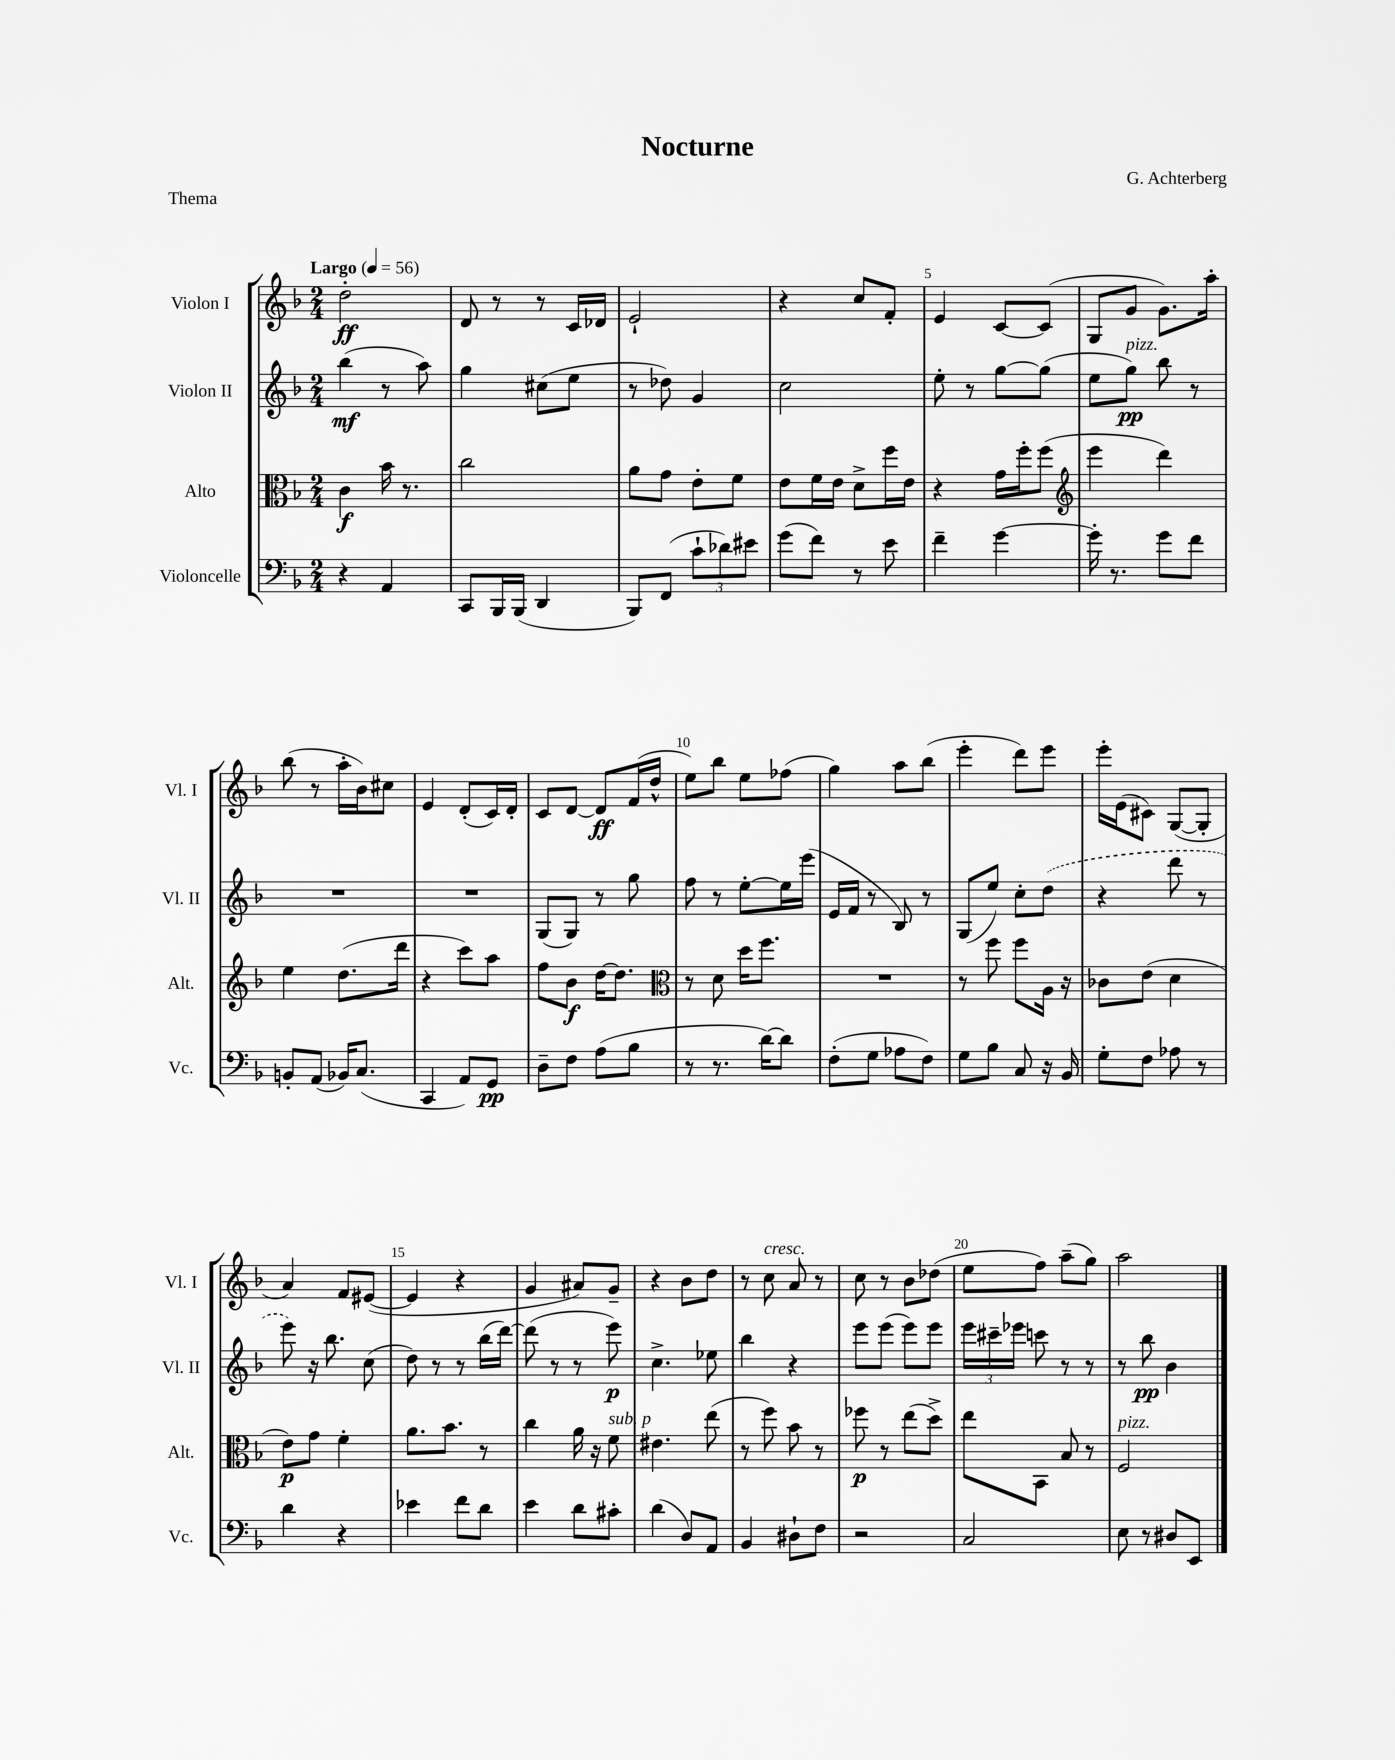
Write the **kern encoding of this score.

**kern	**dynam	**kern	**dynam	**kern	**dynam	**kern	**dynam
*part4	*part4	*part3	*part3	*part2	*part2	*part1	*part1
*staff4	*staff4	*staff3	*staff3	*staff2	*staff2	*staff1	*staff1
*I"Violoncelle	*	*I"Alto	*	*I"Violon II	*	*I"Violon I	*
*I'Vc.	*	*I'Alt.	*	*I'Vl. II	*	*I'Vl. I	*
*clefF4	*	*clefC3	*	*clefG2	*	*clefG2	*
*k[b-]	*	*k[b-]	*	*k[b-]	*	*k[b-]	*
*M2/4	*	*M2/4	*	*M2/4	*	*M2/4	*
*MM56	*	*MM56	*	*MM56	*	*MM56	*
=1	=1	=1	=1	=1	=1	=1	=1
!	!	!	!	!	!	!LO:TX:a:B:t=Largo	!
4r	.	4c\	f	(4bb-\	mf	2dd'\	ff
4AA/	.	16b-\	.	8r	.	.	.
.	.	8.r	.	.	.	.	.
.	.	.	.	8aa\)	.	.	.
=2	=2	=2	=2	=2	=2	=2	=2
8CC/L	.	2cc\	.	4gg\	.	8d/	.
16BBB-/L	.	.	.	.	.	8r	.
(16BBB-/JJ	.	.	.	.	.	.	.
4DD/	.	.	.	(8cc#X\L	.	8r	.
.	.	.	.	8ee\J	.	16c/LL	.
.	.	.	.	.	.	16d-X/JJ	.
=3	=3	=3	=3	=3	=3	=3	=3
8BBB-/L)	.	8a\L	.	8r	.	2e`/	.
(8FF/J	.	8g\J	.	8dd-X\)	.	.	.
12c`\L	.	8e'\L	.	4g/	.	.	.
12d-X\)	.	.	.	.	.	.	.
.	.	8f\J	.	.	.	.	.
12e#X\J	.	.	.	.	.	.	.
=4	=4	=4	=4	=4	=4	=4	=4
(8g\L	.	8e\L	.	2cc\	.	4r	.
8f\J)	.	16f\L	.	.	.	.	.
.	.	16e\JJ	.	.	.	.	.
8r	.	8d^\L	.	.	.	8cc/L	.
8e\	.	16ff\L	.	.	.	8f'/J	.
.	.	16e\JJ	.	.	.	.	.
=5	=5	=5	=5	=5	=5	=5	=5
4f~\	.	4r	.	8ee'\	.	4e/	.
.	.	.	.	8r	.	.	.
[4g\	.	16g\LL	.	[8gg\L	.	[8c/L	.
.	.	16ff'\J	.	.	.	.	.
.	.	(8ff\J	.	(8gg\J]	.	(8c/J]	.
=6	=6	=6	=6	=6	=6	=6	=6
*	*	*clefG2	*	*	*	*	*
16g'\]	.	4eee\	.	8ee\L	.	8G/L	.
8.r	.	.	.	.	.	.	.
!	!	!	!	!LO:TX:a:i:t=pizz.	!	!	!
.	.	.	.	8gg\J)	pp	8g/J	.
8g\L	.	4ddd\)	.	8bb-\	.	8.g\L)	.
8f\J	.	.	.	8r	.	.	.
.	.	.	.	.	.	16aa'\Jk	.
!!LO:LB:g=z
=7	=7	=7	=7	=7	=7	=7	=7
8BBn'/L	.	4ee\	.	2r	.	(8bb-\	.
(8AA/J	.	.	.	.	.	8r	.
16BB-X/KL)	.	(8.dd\L	.	.	.	16aa'\LL	.
(8.C/J	.	.	.	.	.	16b-\J)	.
.	.	.	.	.	.	8cc#X\J	.
.	.	16ddd\Jk	.	.	.	.	.
=8	=8	=8	=8	=8	=8	=8	=8
4CC/	.	4r	.	2r	.	4e/	.
8AA/L)	.	8ccc\L)	.	.	.	(8d'/L	.
8GG/J	pp	8aa\J	.	.	.	16c/L)	.
.	.	.	.	.	.	16d'/JJ	.
=9	=9	=9	=9	=9	=9	=9	=9
8D~\L	.	8ff\L	.	(8G/L	.	8c/L	.
8F\J	.	8b-\J	f	8G/J)	.	[8d/J	.
(8A\L	.	[16dd\KL	.	8r	.	8d/L]	ff
.	.	8.dd\J]	.	.	.	.	.
8B-\J	.	.	.	8gg\	.	(16f/L	.
.	.	.	.	.	.	16dd^^/JJ	.
=10	=10	=10	=10	=10	=10	=10	=10
*	*	*clefC3	*	*	*	*	*
8r	.	8r	.	8ff\	.	8ee\L)	.
8.r	.	8d\	.	8r	.	8bb-\J	.
.	.	16dd\KL	.	[8ee'\L	.	8ee\L	.
[16d\KL)	.	8.ff\J	.	.	.	.	.
8d\J]	.	.	.	16ee\L]	.	(8ff-X\J	.
.	.	.	.	(16eee\JJ	.	.	.
=11	=11	=11	=11	=11	=11	=11	=11
(8F'\L	.	2r	.	16e/LL	.	4gg\)	.
.	.	.	.	16f/JJ	.	.	.
8G\J	.	.	.	8r	.	.	.
8A-X\L	.	.	.	8B-/)	.	8aa\L	.
8F\J)	.	.	.	8r	.	(8bb-\J	.
=12	=12	=12	=12	=12	=12	=12	=12
8G\L	.	8r	.	(8G/L	.	4eee'\	.
8B-\J	.	8ff\	.	8ee/J)	.	.	.
8C/	.	8ff\L	.	8cc'\L	.	8ddd\L)	.
16r	.	16A\Jk	.	(8dd\J	.	8eee\J	.
16BB-/	.	16r	.	.	.	.	.
=13	=13	=13	=13	=13	=13	=13	=13
8G'\L	.	8c-X\L	.	4r	.	16eee'\LL	.
.	.	.	.	.	.	(16e\J	.
8F\J	.	(8e\J	.	.	.	8c#X\J)	.
8A-X\	.	4d\	.	8ddd\	.	([8G/L	.
8r	.	.	.	8r	.	8G'/J]	.
!!LO:LB:g=z
=14	=14	=14	=14	=14	=14	=14	=14
4d\	.	8e\L)	p	8eee\)	.	4a/)	.
.	.	8g\J	.	16r	.	.	.
.	.	.	.	8.bb-\	.	.	.
4r	.	4f'\	.	.	.	8f/L	.
.	.	.	.	(8cc\	.	([8e#X/J	.
=15	=15	=15	=15	=15	=15	=15	=15
4e-X\	.	8.a\L	.	8dd\)	.	4e#/]	.
.	.	.	.	8r	.	.	.
.	.	8.b-\J	.	.	.	.	.
8f\L	.	.	.	8r	.	4r	.
8d\J	.	8r	.	(16bb-\LL	.	.	.
.	.	.	.	[16ddd\JJ)	.	.	.
=16	=16	=16	=16	=16	=16	=16	=16
4e\	.	4cc\	.	(8ddd\]	.	4g/	.
.	.	.	.	8r	.	.	.
8d\L	.	16a\	.	8r	.	8a#X/L)	.
.	.	16r	.	.	.	.	.
!	!	!LO:TX:a:i:t=sub. p	!	!	!	!	!
8c#X'\J	.	8f\	.	8eee\)	p	8g~/J	.
=17	=17	=17	=17	=17	=17	=17	=17
(4d\	.	4.e#X\	.	4.cc^\	.	4r	.
8D/L)	.	.	.	.	.	8b-\L	.
8AA/J	.	(8ee\	.	8ee-X\	.	8dd\J	.
=18	=18	=18	=18	=18	=18	=18	=18
4BB-/	.	8r	.	4bb-\	.	8r	.
!	!	!	!	!	!	!LO:TX:a:i:t=cresc.	!
.	.	8ff\)	.	.	.	8cc\	.
8D#X`\L	.	8b-\	.	4r	.	8a/	.
8F\J	.	8r	.	.	.	8r	.
=19	=19	=19	=19	=19	=19	=19	=19
2r	.	8ff-X\	p	8eee\L	.	8cc\	.
.	.	8r	.	(8eee\J	.	8r	.
.	.	(8ee\L	.	8eee\L)	.	8b-\L	.
.	.	8dd^\J)	.	8eee\J	.	(8dd-X\J	.
=20	=20	=20	=20	=20	=20	=20	=20
2C/	.	8ee\L	.	24eee\LL	.	8ee\L	.
.	.	.	.	24ccc#X~\	.	.	.
.	.	.	.	24eee-X\JJ	.	.	.
.	.	8BB-\J	.	8cccn\	.	8ff\J)	.
.	.	8B-/	.	8r	.	(8aa~\L	.
.	.	8r	.	8r	.	8gg\J)	.
=21	=21	=21	=21	=21	=21	=21	=21
!	!	!LO:TX:a:i:t=pizz.	!	!	!	!	!
8E\	.	2F/	.	8r	.	2aa\	.
8r	.	.	.	8bb-\	pp	.	.
8D#X/L	.	.	.	4b-\	.	.	.
8EE/J	.	.	.	.	.	.	.
==	==	==	==	==	==	==	==
*-	*-	*-	*-	*-	*-	*-	*-
